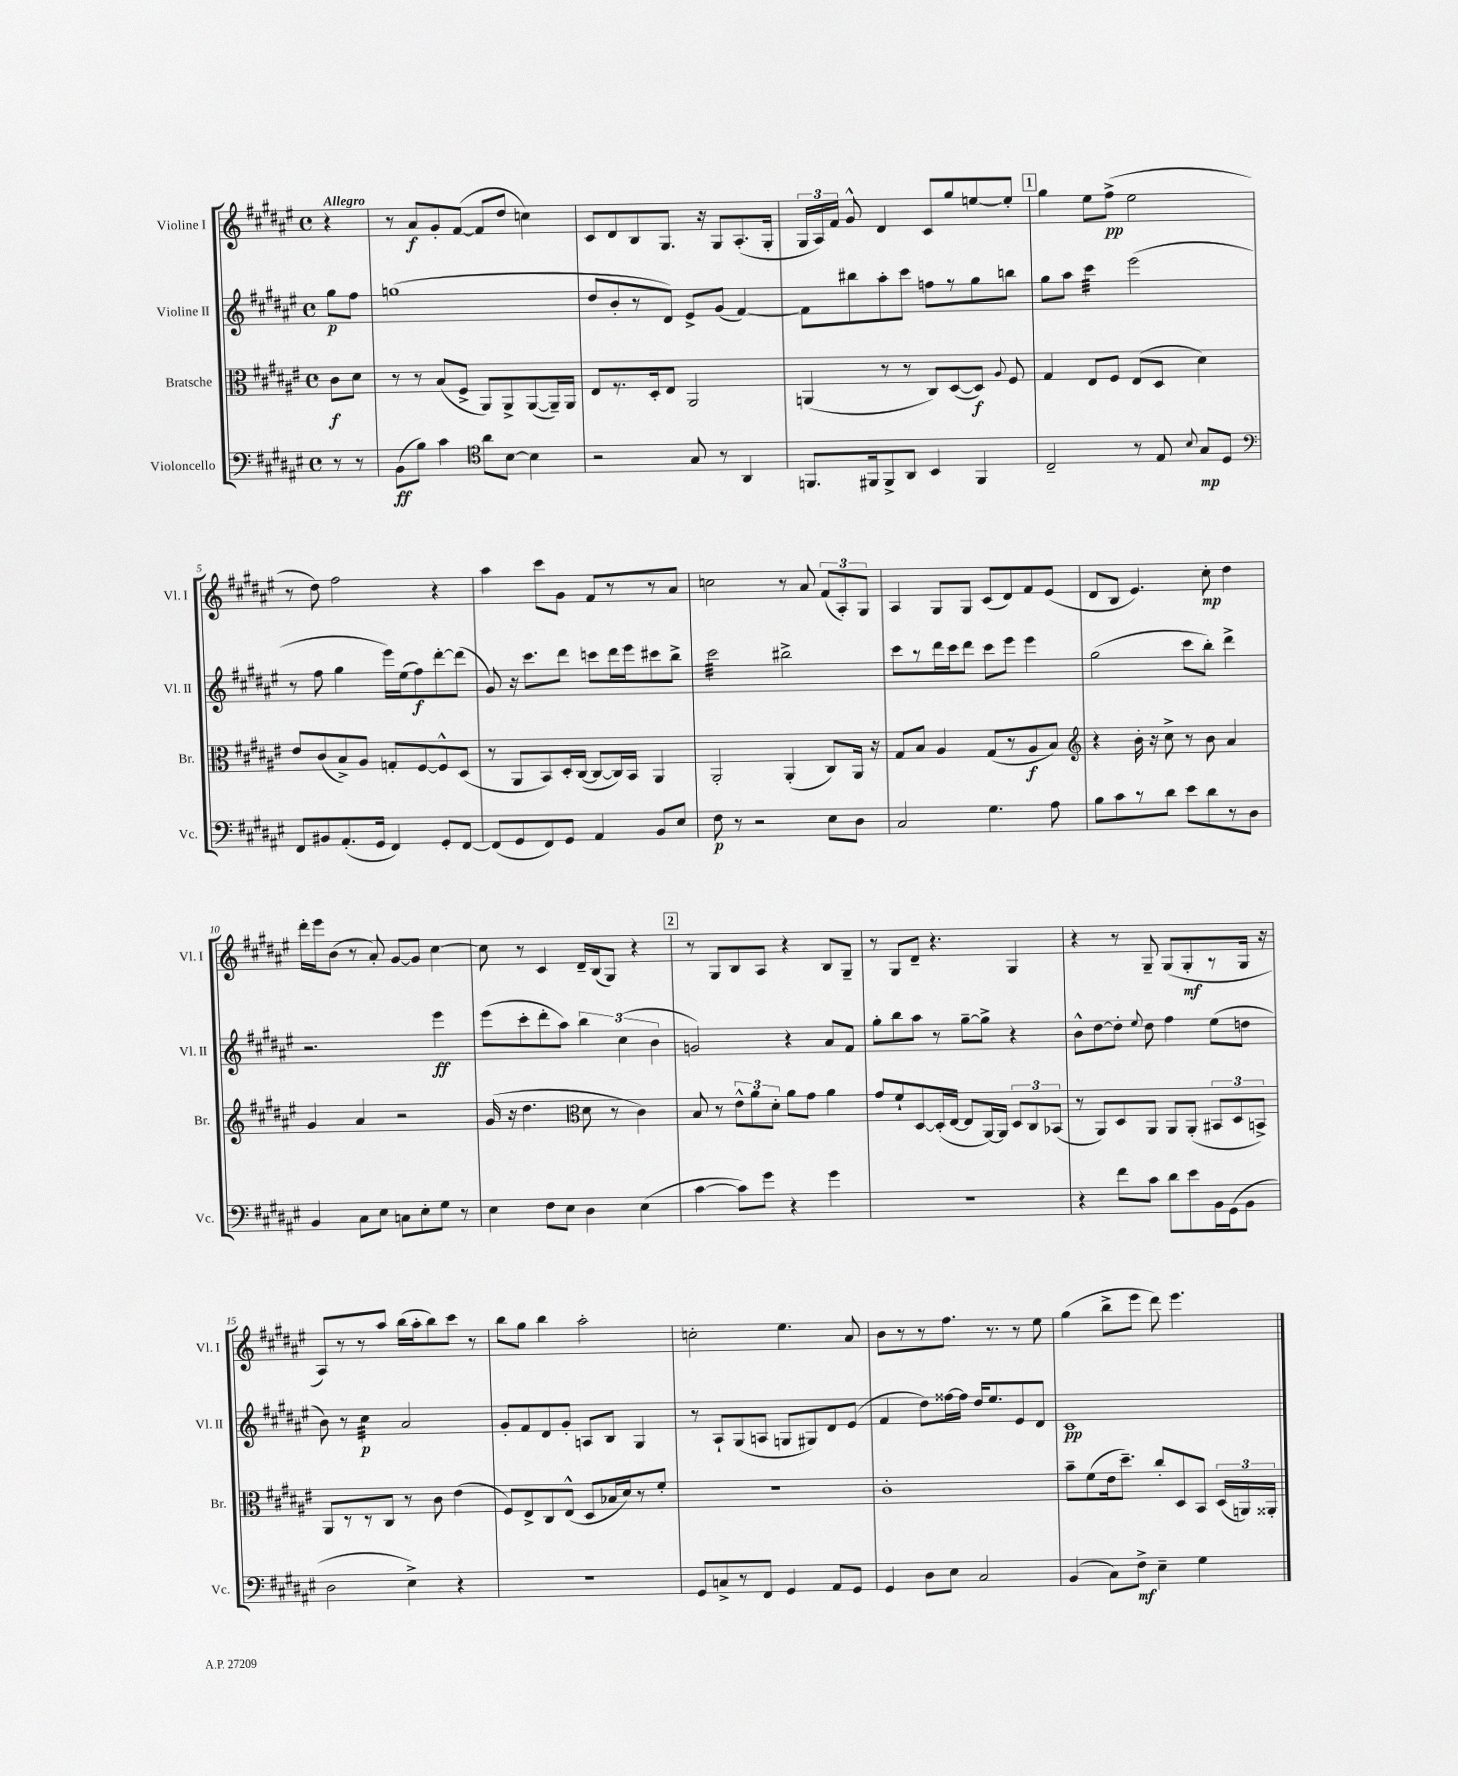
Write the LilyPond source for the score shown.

<<
\new StaffGroup <<
\new Staff = "s0" \with { instrumentName = "Violine I" shortInstrumentName = "Vl. I" } {
    \clef treble \key fis \major \defaultTimeSignature \time 4/4 \partial 4 \tempo "Allegro"
    \autoBeamOff r4 |
    r8 ais'8[\f gis'8-. fis'8]~( fis'8[ dis''8] c''4) |
    cis'8[ dis'8 b8 gis8.] r16 gis8[ ais8.-.( gis16]-. |
    \tuplet 3/2 { gis16[ ais16) fis'16] } gis'8-^ dis'4 cis'8[ gis''8 e''8~ e''8]-. |
    \mark \markup { \box "1" } gis''4 eis''8[ fis''8]->\pp( eis''2 |
    r8 dis''8) fis''2 r4 |
    ais''4 cis'''8[ gis'8] fis'8[ r8 r8 ais'8] |
    c''2 r8 ais'8 \tuplet 3/2 { fis'8[( ais8-.) gis8] } |
    ais4 gis8[ gis8] cis'8[( dis'8) fis'8 eis'8]( |
    dis'8[ b8] eis'4.) cis''8-.\mp dis''4 |
    dis'''16[-. eis'''16 b'8]( r8 ais'8-.) gis'8[~ gis'8] cis''4~ |
    cis''8 r8 cis'4 dis'16[-- b16( gis8]) r4 |
    \mark \markup { \box "2" } r8 gis8[ b8 ais8] r4 b8[ gis8]-- |
    r8 gis8[ dis'8]-- r4. gis4 |
    r4 r8 gis8-- gis8[( gis8-.\mf r8 gis16] r16 |
    ais8[) r8 r8 ais''8] b''16[( ais''16-. b''8) cis'''8] r8 |
    b''8[ gis''8] b''4 ais''2-. |
    c''2-. eis''4. ais'8 |
    b'8[ r8 r8 fis''8.] r8. r8 eis''8 |
    gis''4( b''8[-> eis'''8] dis'''8) eis'''4. \bar "|." |
}
\new Staff = "s1" \with { instrumentName = "Violine II" shortInstrumentName = "Vl. II" } {
    \clef treble \key fis \major \defaultTimeSignature \time 4/4 \partial 4
    \autoBeamOff gis''8[\p fis''8] |
    g''1( |
    dis''8[ b'8-. r8 dis'8]) eis'8[-> gis'8]( fis'4~) |
    fis'8[ bis''8 ais''8-. cis'''8] f''8[ r8 gis''8 b''8] |
    \mark \markup { \box "1" } gis''8[ ais''8] cis'''4:32 eis'''2( |
    r8 fis''8 gis''4 eis'''16[) eis''16( fis''8\f) dis'''8~-. dis'''8]( |
    gis'8) r16 cis'''8.[ dis'''8] c'''8[ dis'''16 eis'''16 cis'''8 b''8]-> |
    cis'''2:32 bis''2-> |
    cis'''8[ r8 dis'''16 cis'''16 dis'''8] cis'''8[ eis'''8] eis'''4 |
    gis''2( cis'''8[ b''8]-.) dis'''4-> |
    r2. eis'''4\ff |
    eis'''8[( cis'''8-. dis'''8-. ais''8]) \tuplet 3/2 { b''4 cis''4( b'4 } |
    \mark \markup { \box "2" } g'2) r4 ais'8[ fis'8] |
    gis''8[-. b''8 ais''8] r8 gis''8[~-- gis''8]-> r4 |
    b'8[-^ dis''8~ dis''8]-. \appoggiatura { eis''8 } dis''8 fis''4 eis''8[( d''8] |
    b'8) r8 cis''4:32\p ais'2 |
    gis'8[-. fis'8 dis'8 gis'8]-. a8[ b8] gis4 |
    r8 ais8[-! gis8( a8] g8[ gis8) dis'8 eis'8]( |
    fis'4 dis''8[) fisis''16~ fisis''16] dis''16[ eis''8. eis'8 dis'8] |
    cis'1\pp \bar "|." |
}
\new Staff = "s2" \with { instrumentName = "Bratsche" shortInstrumentName = "Br." } {
    \clef alto \key fis \major \defaultTimeSignature \time 4/4 \partial 4
    \autoBeamOff cis'8[\f dis'8] |
    r8 r8 b8[( fis8]-> ais,8[) ais,8-> ais,8~( ais,16--) ais,16] |
    eis8[ r8. dis16-. eis8] ais,2 |
    a,4( r8 r8 cis8[) dis8~( dis8]\f) \appoggiatura { ais8 } fis8 |
    \mark \markup { \box "1" } gis4 eis8[ fis8] eis8[( dis8] dis'4) |
    eis'8[ cis'8( b8->) ais8] g8[-. fis8~ fis8-^ dis8]( |
    r8 ais,8[ b,8) dis16-. cis16]~( cis8[~ cis16) b,16] ais,4 |
    ais,2-. ais,4-.( cis8[) ais,16] r16 |
    gis8[ b8] ais4 gis8[( r8 ais8\f b8]) |
    \clef treble r4 b'16-. r16 cis''8-> r8 b'8 ais'4 |
    gis'4 ais'4 r2 |
    gis'16( r16 dis''4. \clef alto dis'8 r8 cis'4) |
    \mark \markup { \box "2" } b8 r8 \tuplet 3/2 { eis'8[-^ ais'8 dis'8]-. } ais'8[ gis'8] ais'4 |
    gis'8[ fis'8-! dis8~ dis16-.( eis16]~ eis8[ ais,16~) ais,16] \tuplet 3/2 { dis8[ cis8 bes,8]( } |
    r8 ais,8[) dis8 ais,8] ais,8[ ais,8]-.( \tuplet 3/2 { bis,8[ dis8 b,8]->) } |
    ais,8[ r8 r8 cis8] r8 cis'8 eis'4( |
    fis8[) eis8-> cis8 eis8]-^( dis8[ bes16 dis'16) r8 fis'8]-. |
    R1 |
    cis'1-. |
    b'8[-- fis'8( eis'16 dis''8.]--) cis''8[-. dis8 b,8] \tuplet 3/2 { dis16[( a,16) aisis,16]-. } \bar "|." |
}
\new Staff = "s3" \with { instrumentName = "Violoncello" shortInstrumentName = "Vc." } {
    \clef bass \key fis \major \defaultTimeSignature \time 4/4 \partial 4
    \autoBeamOff r8 r8 |
    b,8[\ff( b8]) cis'4 \clef tenor ais'8[ b8]~ b4 |
    r2 gis8 r8 ais,4 |
    f,8.[ fis,16 fis,8-> ais,8] b,4 fis,4 |
    \mark \markup { \box "1" } cis2-- r8 eis8 \appoggiatura { b8 } gis8[\mp dis8] |
    \clef bass fis,8[ bis,8 ais,8.-.( gis,16] fis,4) gis,8[-. fis,8]~ |
    fis,8[( gis,8 fis,8) gis,8] ais,4 b,8[ eis8] |
    fis8\p r8 r2 eis8[ dis8] |
    cis2 gis4. ais8 |
    b8[ cis'8 r8 dis'8] eis'8[ dis'8 r8 dis8] |
    b,4 cis8[ eis8] c8[ eis8-. gis8] r8 |
    eis4 fis8[ eis8] dis4 eis4( |
    \mark \markup { \box "2" } cis'4~ cis'8[) gis'8] r4 gis'4 |
    R1 |
    r4 fis'8[ cis'8] dis'8[ eis'8 b,16 gis,16( b,8] |
    dis2 eis4->) r4 |
    r1 |
    gis,8[ c8-> r8 fis,8] gis,4 ais,8[ gis,8] |
    gis,4 dis8[ eis8] cis2 |
    b,4( cis8[) fis8]->\mf eis4-- gis4 \bar "|." |
}
>>
>>
